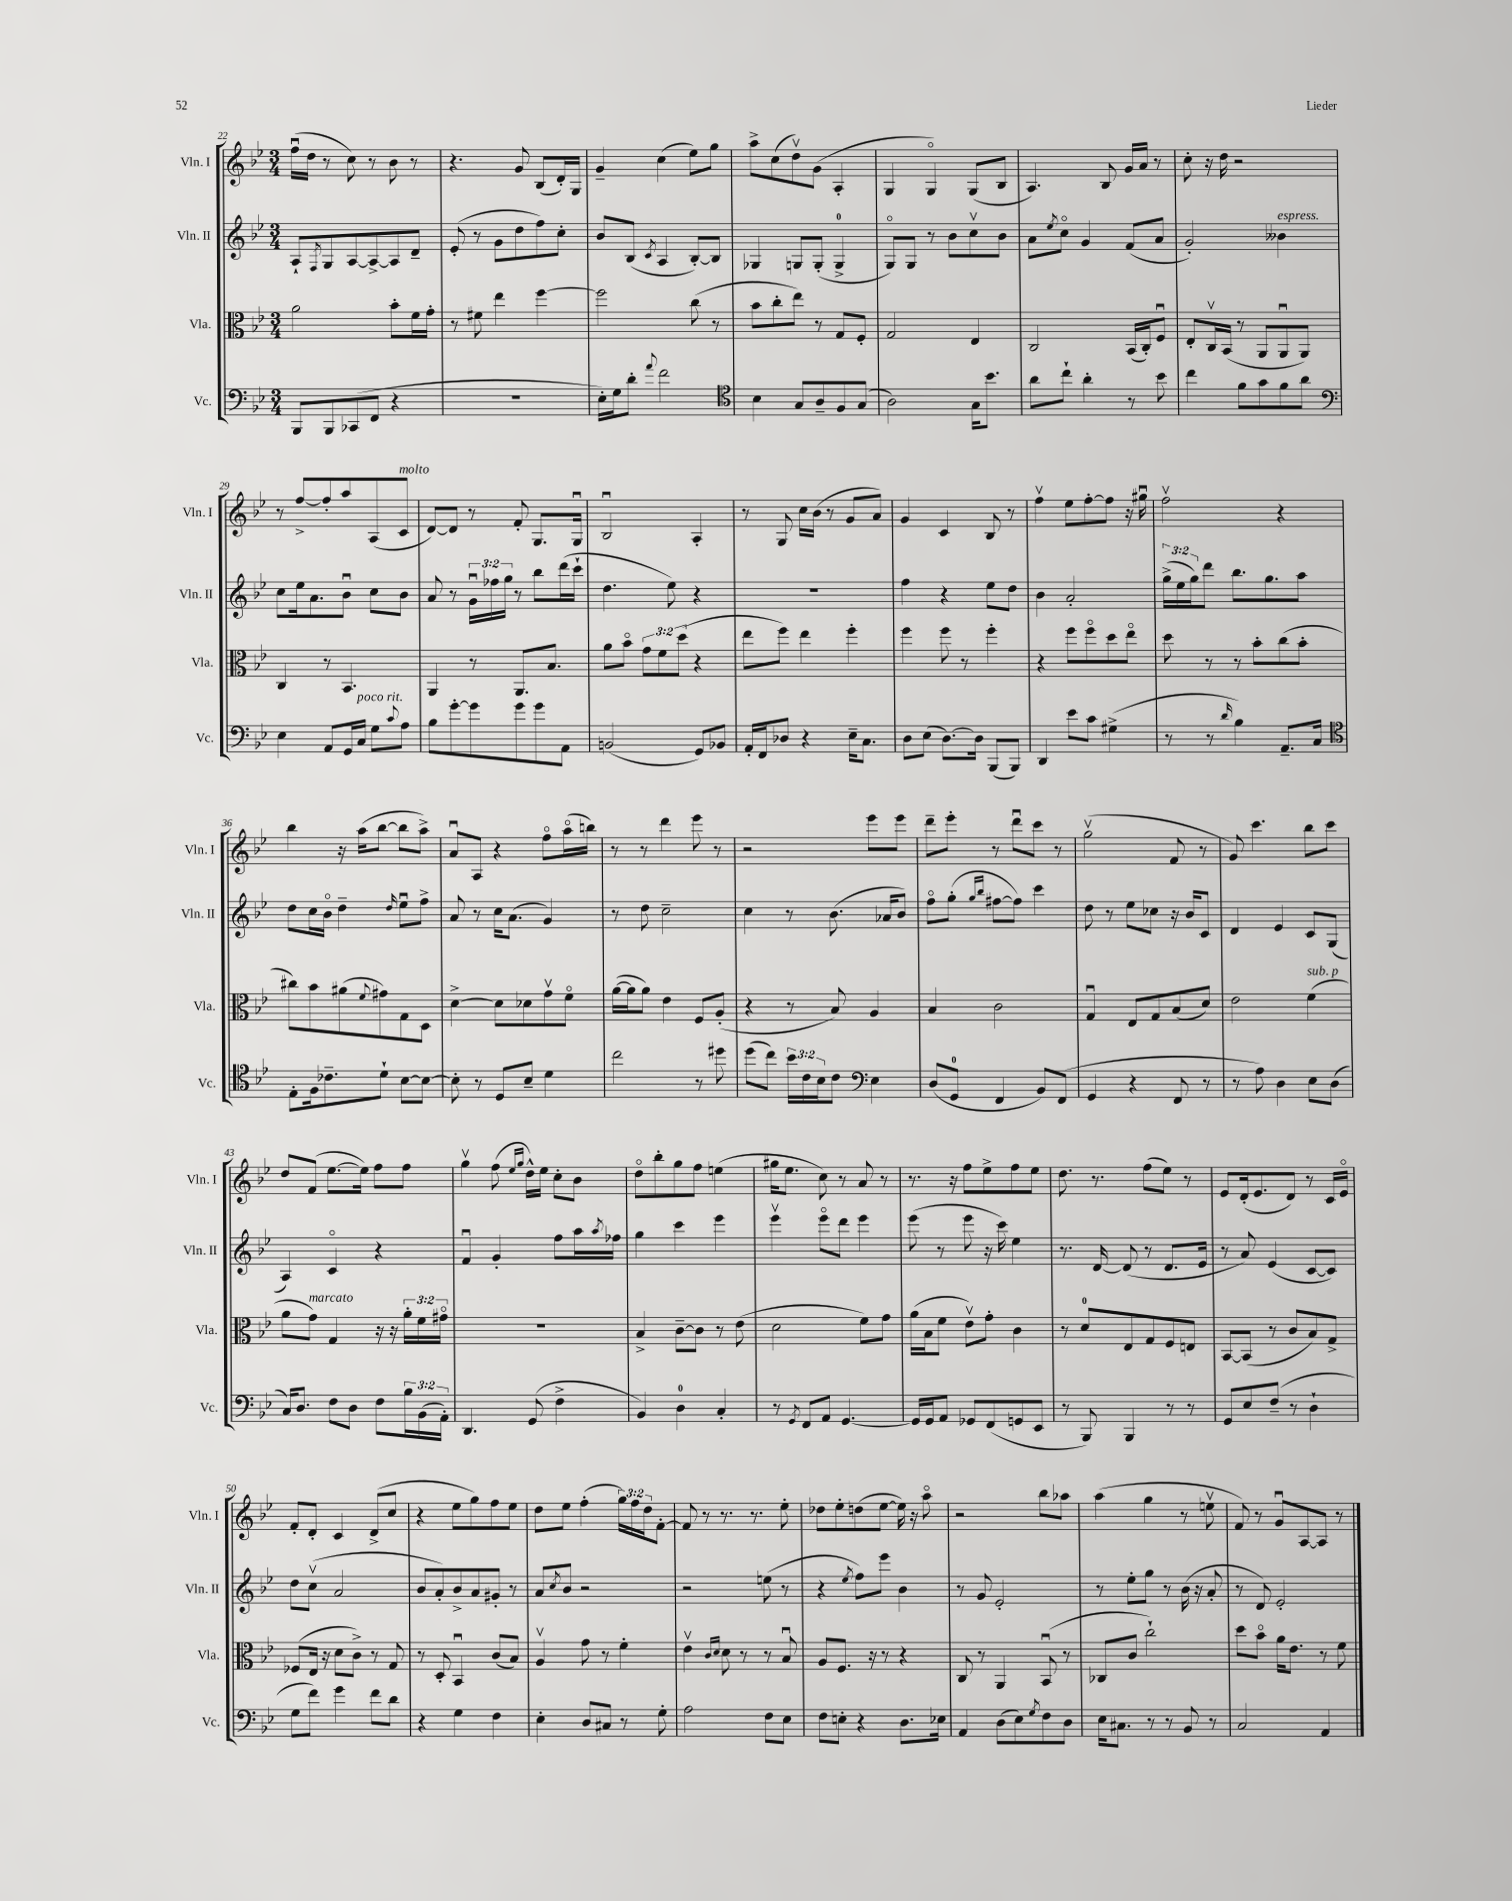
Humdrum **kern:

**kern	**kern	**kern	**kern
*staff4	*staff3	*staff2	*staff1
*clefF4	*clefC3	*clefG2	*clefG2
*k[b-e-]	*k[b-e-]	*k[b-e-]	*k[b-e-]
*M3/4	*M3/4	*M3/4	*M3/4
8BBB-	2a	8A`	(16ffu
.	.	.	16dd
.	.	8qF	.
8BBB-	.	8G	8r
(8CC-	.	[8A	8cc)
8FF	.	8A^_	8r
4r	8b-'	8A]	8b-
.	16f	8d~	8r
.	16g'	.	.
=	=	=	=
2.r	8r	(8e-'	4.r
.	8f#	8r	.
.	4ee-	8g	.
.	.	8dd	8g
.	[4ff	8ff)	(8B-
.	.	8cc'	16d')
.	.	.	16G
=	=	=	=
16E-')	2ff]	8b-	4g~
16G	.	.	.
8d'	.	(8B-	.
8qqa	.	8qc	.
2f	.	4A	(4cc
.	(8cc	[8B-')	8ee-)
.	8r	8B-]	8gg
=	=	=	=
*clefC4	*	*	*
4B-	8b-	4G-	8aa^
.	8cc'	.	(8cc
8G	8ee-)	8G	8ddv)
8A~	8r	(8G'	(8g
8F	8G	4G^	4A'
(8G	8F'	.	.
=	=	=	=
2A)	2G	8Go)	4G
.	.	8G	.
.	.	8r	4Go)
.	.	8b-	.
16G	4E-	8ccv	(8G
8.b-	.	.	.
.	.	8b-	8B-
=	=	=	=
8a	2C	8a	4.A)
.	.	8qee-	.
8cc`	.	8cco	.
4a'	.	4g	.
.	.	.	8B-
8r	(16BB-	(8f	16g
.	16C')	.	16a
8b-	8Fu	8a	8r
=	=	=	=
4cc	8E-'	2g')	8cc'
.	16Cv	.	16r
.	(16BB-	.	16dd
8f	8r	.	2r
8g	8AA	.	.
8f	8AAu	4b--	.
8a	8AA)	.	.
=	=	=	=
*clefF4	*	*	*
4E-	4C	8cc	8r
.	.	16ee-	[8ff^
.	.	8.a	.
8AA	8r	.	8ff']
16GG	4.BB-	8b-u	8aa
16C	.	.	.
8G	.	8cc	(8A
8qqc	.	.	.
8A	.	8b-	8c
=	=	=	=
8B-	4AA	8a	[8d)
[8g'	.	8r	8d]
8g]	8r	24gu	8r
.	.	24ff-	.
.	.	24gg	.
8g	8.AA	8r	8f'
8g	.	8bb-	8.G
.	8.B-	.	.
8AA	.	(16ddd	.
.	.	16ccc`	16Gu
=	=	=	=
(2BB	8a	4.dd	2B-u
.	8b-o	.	.
.	12g	.	.
.	12f	.	.
.	.	8ee-)	.
.	(12dd	.	.
8GG)	4r	4r	4A'
8BB-	.	.	.
=	=	=	=
16AA'	8ee-	2.r	8r
16FF	.	.	.
8D-	8ff)	.	8G
4r	4ee-	.	16cc
.	.	.	(16b-
.	.	.	8r
16E-~	4ff'	.	8g
8.C	.	.	.
.	.	.	8a)
=	=	=	=
8D	4ff	4ff	4g
(8E-	.	.	.
[8.D)	8ff	4r	4c
.	8r	.	.
16D]	.	.	.
(8BBB-	4ff'	8ee-	8B-
8BBB-)	.	8dd	8r
=	=	=	=
4DD	4r	4b-	4ffv
8e-	8ff	2a'	8ee-
8c	8ffo	.	[8ff'
(4G#^	8dd	.	8ff]
.	8ee-o	.	16r
.	.	.	16gg#u
=	=	=	=
8r	8dd	(24gg^	2ffv
.	.	24ee-	.
.	.	24gg)	.
8r	8r	8ddd	.
16qqd	.	.	.
4B-)	8r	8.bb-	.
.	8b-'	.	.
.	.	8.gg	.
8.AA~	(8cc	.	4r
.	8b-'	8aa	.
16C	.	.	.
=	=	=	=
*clefC4	*	*	*
8E-'	8cc#)	8dd	4bb-
16F	8b-	16cc	.
8.c-~	.	16b-o	.
.	(8a#	4dd~	16r
.	.	.	(16aa
.	8qqf	.	.
8d`	8g#)	.	[8bb-
.	.	16qqdd	.
[8B-	8G	8ee-u	8bb-]
8B-_	8D	8ff^	8aa^)
=	=	=	=
8B-']	[4d^	8a	8au
8r	.	8r	8A
8D	8d]	16cc	4r
.	.	(8.a	.
8B-~	8d-	.	.
4d	8gv	4g)	8ffo
.	8fo	.	(16aao
.	.	.	16bb)
=	=	=	=
2cc	([16a	8r	8r
.	16a]	.	.
.	8a)	8dd	8r
.	4e-	2cc~	4ddd
8r	8F	.	8eee-
8dd#	(8A'	.	8r
=	=	=	=
(8dd	4r	4cc	2r
8cc)	.	.	.
24b-	8r	8r	.
24c	.	.	.
24B-	.	.	.
8c	8B-)	(8.b-	.
*clefF4	*	*	*
4E-	4A	.	8eee-
.	.	16a-	.
.	.	8b-)	8eee-
=	=	=	=
(8D	4B-	8ffo	8ddd~
8GG	.	(8gg'	8eee-'
.	.	16qqgg	.
.	.	16qqbb-	.
4FF	2c	[8ff#	8r
.	.	8ff#])	8dddu
8BB-)	.	4ccc	8ccc
(8FF	.	.	8r
=	=	=	=
4GG	4Gu	8dd	(2ggv
.	.	8r	.
4r	8E-	8ee-	.
.	8G	8cc-	.
8FF	(8B-	16r	8f
.	.	16b-	.
8r	8d)	8c	8r
=	=	=	=
8r	2e-	4d	8g)
8A)	.	.	4.ccc
4D	.	4e-	.
8E-	(4f	8c	8bb-
(8D	.	(8G	8ccc
=	=	=	=
16C)	8a	4A)	8dd
8.D	.	.	.
.	8g)	.	(8f
8F	4G	4co	[8.ee-
8D	.	.	.
.	.	.	16ee-])
8F	16r	4r	8ff
.	16r	.	.
24B-	24a'	.	8ff
(24BB-	24f	.	.
24AA')	24g#o	.	.
=	=	=	=
4.DD	2.r	4fu	4ggv
.	.	4g'	(8ff
.	.	.	16qqee-
.	.	.	16qqgg
(8GG	.	.	16dd^^)
.	.	.	16ee-
4F^	.	8ff	8cc'
.	.	16aa	8b-
.	.	8qaa	.
.	.	16ff-	.
=	=	=	=
4BB-)	4B-^	4gg	8ddo
.	.	.	8bb-'
4D	[8c~	4ccc	8gg
.	8c]	.	8ff
4C'	8r	4eee-	(4ee
.	(8e-	.	.
=	=	=	=
8r	2d	4eee-v	16gg#
.	.	.	8.ee-
8qGG	.	.	.
8FF	.	.	.
8AA	.	8eee-o	8cc)
[4.GG	.	8ddd	8r
.	8f)	4eee-	8a
.	8g	.	8r
=	=	=	=
16GG]	(16a	(8eee-	8.r
16GG	16B-	.	.
8AA	8f	8r	.
.	.	.	16r
8GG-	8e-v)	8eee-	8ff
(8FF	8g'	16r	8ee-^
.	.	16ccc)	.
8GG	4c	4ee-	8ff
8EE-	.	.	8ee-
=	=	=	=
8r	8r	8.r	8.dd
8BBB-)	8d	.	.
.	.	[16d	8.r
4BBB-	8E-	(8d]	.
.	8G	8r	(8ff
8r	8F	8.d	8ee-)
8r	8E	.	8r
.	.	16e-	.
=	=	=	=
8GG	[8BB-	8r	8e-
8E-	(8BB-]	8a)	(16d'
.	.	.	8.e-
(8F~	8r	(4e-	.
8r	8c	.	8d)
4D`	8B-)	[8c	8r
.	8G^	8c])	16c
.	.	.	16e-o
=	=	=	=
8G	(8F-	8dd	8f'
8f)	16E-	(8ccv	8d'
.	16r	.	.
4g	8d	2a	4c
.	8c^)	.	.
8f	8r	.	(8d^
8d	8G	.	8cc
=	=	=	=
4r	8r	8b-	4r
.	8D'	8a')	.
4G	4BB-u	8b-^	8ee-
.	.	8a	8gg)
4F	(8c	8g#'	8ff
.	8B-)	8r	8ee-
=	=	=	=
4E-'	4Av	8a	8dd
.	.	8qcc	.
.	.	8b-	8ee-
8D	8g	2r	(4ff'
8C#	8r	.	.
8r	4f'	.	24gg)
.	.	.	24ff
.	.	.	24dd
8G'	.	.	[8f'
=	=	=	=
2A	4e-v	2r	8f]
.	.	.	8r
.	16qqc	.	.
.	16qqd	.	.
.	8d	.	8.r
.	8r	.	.
.	.	.	8.r
8F	8r	(8ee	.
8E-	8B-u	8r	8ee-'
=	=	=	=
8F	8A	4r	8dd-
8E'	8.F	.	8ee-'
.	.	8qee-	.
4r	.	8ff)	(8dd
.	16r	.	.
.	8r	8eee-	[8ee-
8.D	4r	4b-	16ee-])
.	.	.	16r
.	.	.	8aao
16E-	.	.	.
=	=	=	=
4AA	8C	8r	2r
.	8r	8g	.
(8D	4AA	2e-'	.
8E-)	.	.	.
8qG	.	.	.
8F	(8BB-u	.	8bb-
8D	8r	.	8aa-
=	=	=	=
16E-	8C-	8r	(4aa
8.C#	.	.	.
.	8c	8ee-'	.
8r	2cc`)	8gg	4gg
8r	.	8r	.
8BB-	.	(16b-	8r
.	.	16r	.
8r	.	8a'	8eev
=	=	=	=
2C	8dd	8r	8f)
.	8b-o	8d)	8r
.	16a	2e-'	8gu
.	8.e-	.	.
.	.	.	[8A
4AA	8r	.	8A]
.	8f	.	8r
==	==	==	==
*-	*-	*-	*-
